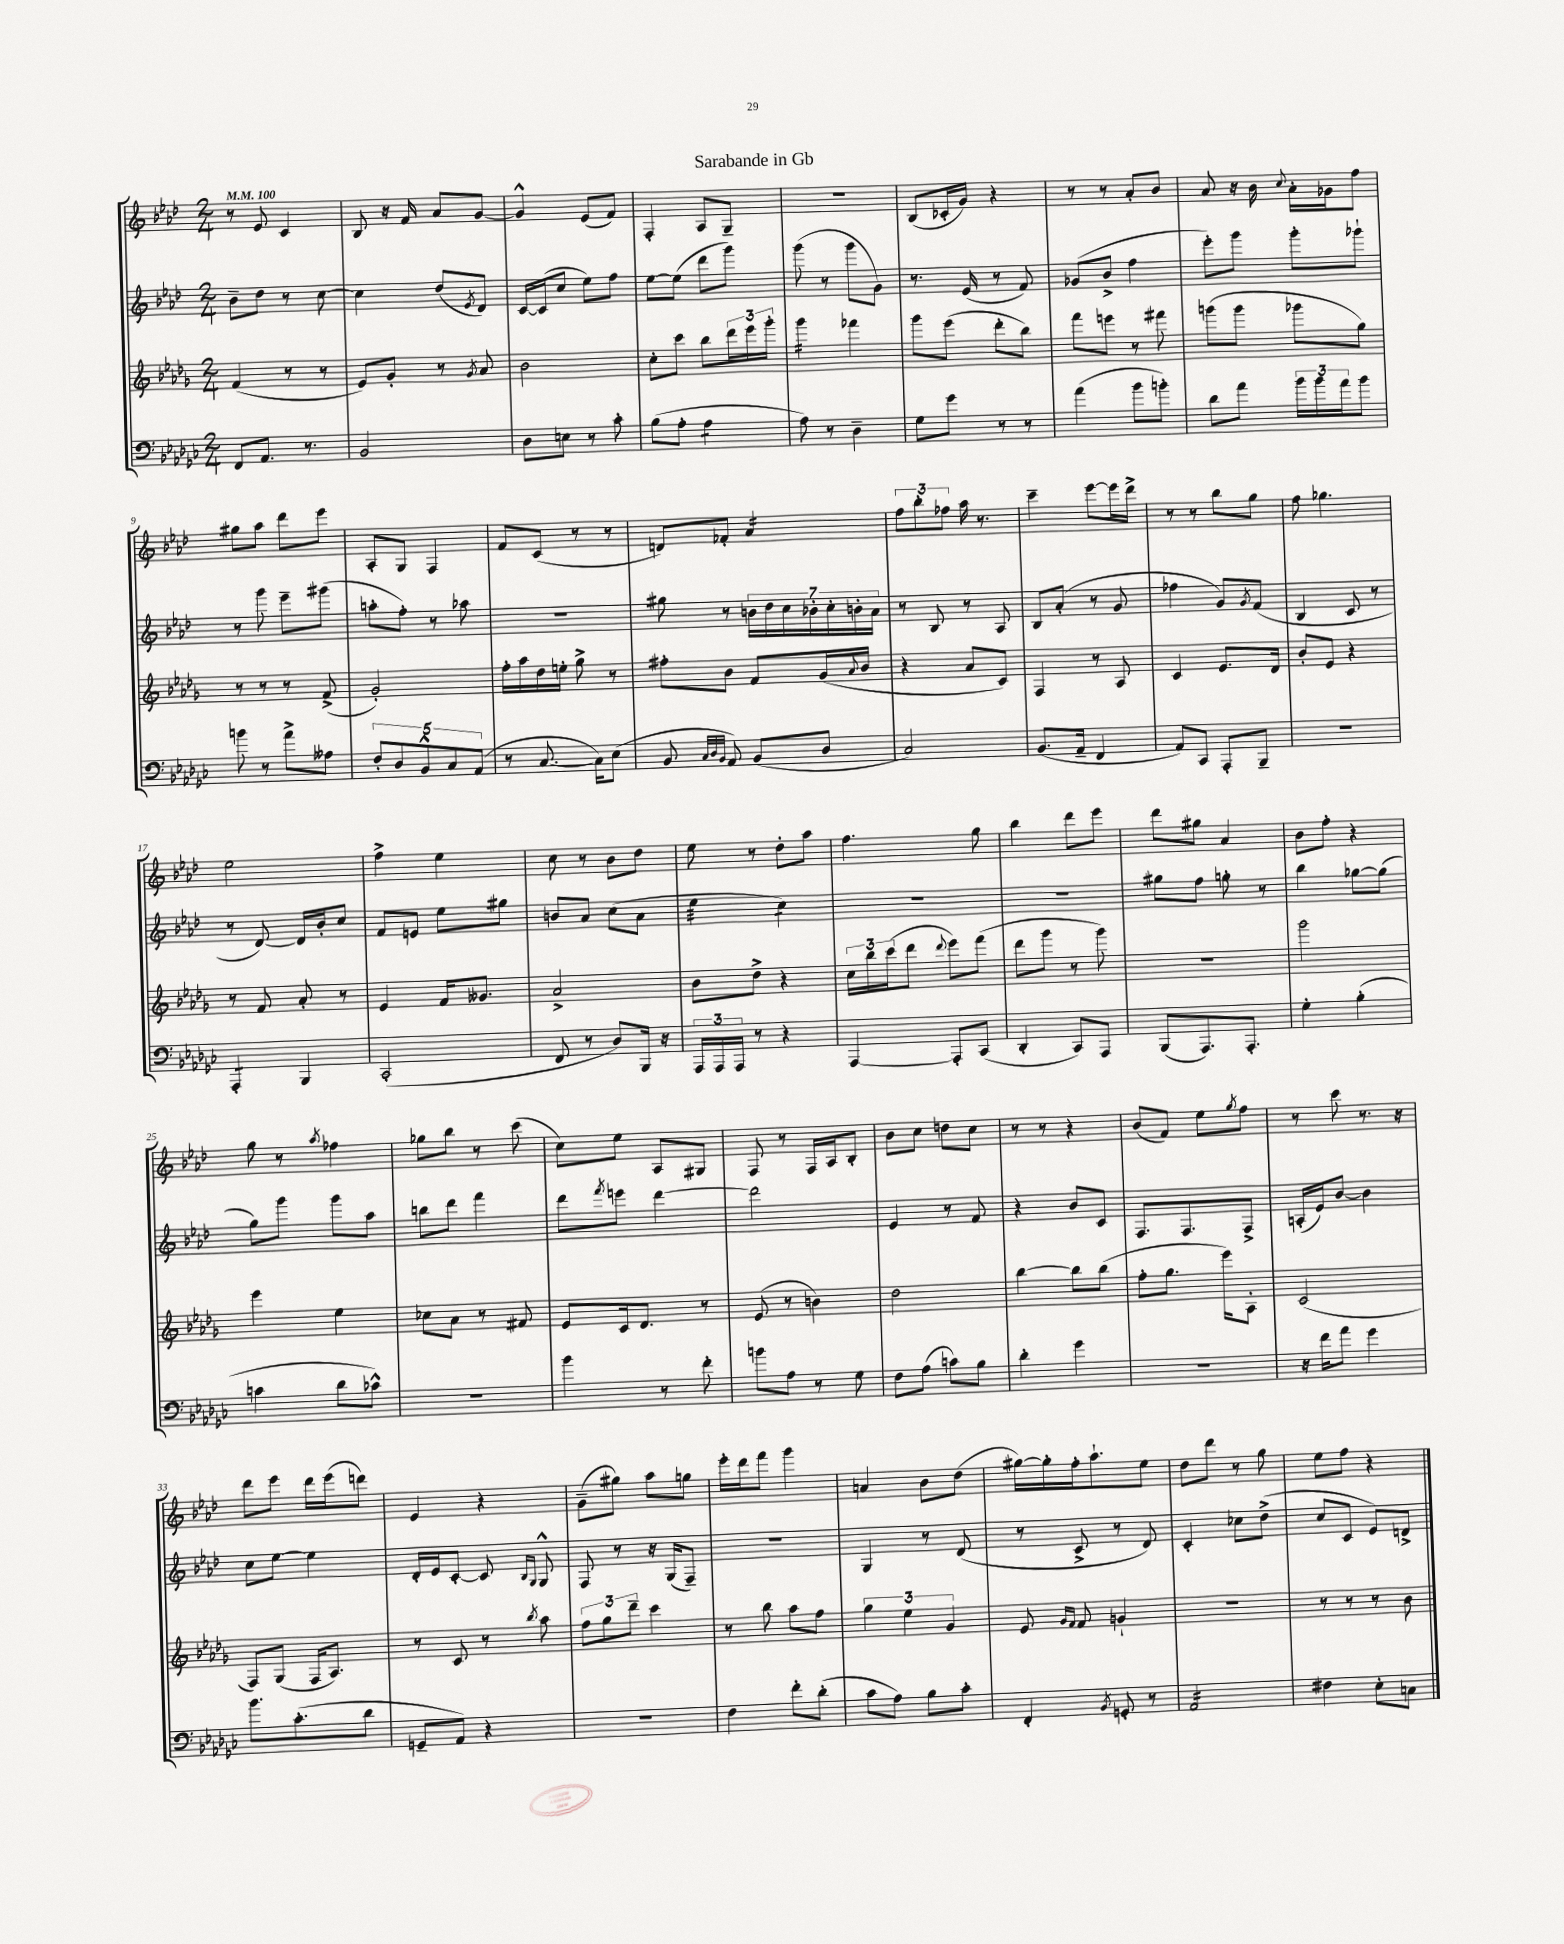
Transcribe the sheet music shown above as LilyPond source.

\header { title = "Sarabande in Gb" }
<<
\new StaffGroup <<
\new Staff = "s0" {
    \clef treble \key aes \major \numericTimeSignature \time 2/4 \tempo 4 = 100
    r8 ees'8 c'4 |
    bes8 r16 f'16 aes'8 g'8~ |
    g'4-^ ees'8( f'8) |
    f4-. aes8 g8-- |
    r2 |
    bes8( ces'16-. g'16) r4 |
    r8 r8 aes'8-. bes'8 |
    aes'8 r16 bes'16 \appoggiatura { c''8 } aes'16-. ges'16 f''8 |
    gis''8 aes''8 des'''8 ees'''8 |
    aes8-. g8 f4 |
    f'8 c'8( r8 r8 |
    d'8) fes'8-. aes'4:16 |
    \tuplet 3/2 { f''8 bes''8-. fes''8 } aes''16 r8. |
    c'''4-- ees'''8~ ees'''16 des'''16-> |
    r8 r8 bes''8 g''8 |
    f''8 ges''4. |
    ees''2 |
    f''4-> ees''4 |
    c''8 r8 bes'8 des''8 |
    ees''8 r8 des''8-. aes''8 |
    f''4. g''8 |
    bes''4 des'''8 ees'''8 |
    des'''8 gis''8 aes'4 |
    bes'8 f''8-. r4 |
    g''8 r8 \acciaccatura { aes''8 } fes''4 |
    ges''8 bes''8 r8 c'''8( |
    c''8) ees''8 aes8 gis8 |
    f8 r8 f16 aes16 bes8-. |
    bes'8 c''8 d''8 c''8 |
    r8 r8 r4 |
    bes'8( f'8) ees''8 \acciaccatura { g''8 } f''8 |
    r8 c'''8 r8. r16 |
    des'''8 ees'''8 des'''16 ees'''16( d'''8) |
    ees'4 r4 |
    g'8--( gis''8) aes''8 g''8 |
    ees'''16-. des'''16 f'''8 g'''4 |
    a'4 bes'8 des''8( |
    gis''16~) gis''16-. f''16-. aes''8.-! ees''8 |
    des''8 des'''8 r8 g''8 |
    ees''8 f''8 r4 \bar "|." |
}
\new Staff = "s1" {
    \clef treble \key aes \major \numericTimeSignature \time 2/4
    bes'8-- des''8 r8 c''8~ |
    c''4 des''8( \acciaccatura { ees'8 } des'8) |
    c'16~ c'16( c''8 ees''8) f''8 |
    ees''8~ ees''8( des'''8 g'''8) |
    g'''8( r8 g'''8 g'8) |
    r8. ees'16( r8 f'8) |
    ges'8( bes'8-> f''4 |
    ees'''8-.) g'''8 g'''8-. ges'''8-! |
    r8 g'''8 ees'''8-- gis'''8( |
    a''8-. f''8-.) r8 aes''8 |
    R2 |
    gis''8 r8 \tuplet 7/4 { b'16 des''16 c''16 bes'16-. c''16-. b'16-. aes'16 } |
    r8 bes8 r8 aes8 |
    bes8 aes'8-.( r8 g'8 |
    fes''4 g'8) \acciaccatura { g'8 } f'8( |
    bes4 c'8 r8 |
    r8 des'8~) des'16 bes'16-. c''8 |
    f'8 e'8 ees''8 gis''8 |
    b'8 aes'8 c''8( aes'8 |
    ees''4:32 c''4:8) |
    R2 |
    R2 |
    gis''8 f''8 g''8-. r8 |
    bes''4 ges''8~ ges''8( |
    g''8) g'''8 g'''8 aes''8 |
    b''8 des'''8 f'''4 |
    des'''8 \acciaccatura { f'''8 } e'''8 des'''4~ |
    des'''2 |
    ees'4 r8 f'8 |
    r4 bes'8 c'8 |
    f8. f8. f8-> |
    a16-.( ees'16) bes'8~ bes'4 |
    c''8 ees''8~ ees''4 |
    des'16-. ees'16 c'8~-. c'8 \grace { bes16 g16 } g8-^ |
    f8 r8 r16 g16( f8--) |
    r2 |
    g4 r8 des'8( |
    r8 c'8-> r8 des'8) |
    c'4-. ces''8 des''8->( |
    c''8 c'8 ees'8) d'8-> \bar "|." |
}
\new Staff = "s2" {
    \clef treble \key des \major \numericTimeSignature \time 2/4
    f'4( r8 r8 |
    ees'8) ges'8-. r8 \acciaccatura { ges'8 } aes'8 |
    bes'2 |
    c''8-. c'''8 bes''8 \tuplet 3/2 { des'''16 ees'''16 ges'''16-. } |
    ges'''4:16 fes'''4 |
    ges'''8 ees'''8( des'''8-. bes''8) |
    f'''8 e'''8 r8 fis'''8 |
    g'''8( g'''8 ges'''8 ges''8) |
    r8 r8 r8 f'8->( |
    ges'2-.) |
    f''16-. aes''16 des''16 e''16-. ges''8-> r8 |
    fis''8-. bes'8 f'8 ges'16( \appoggiatura { aes'8 } bes'16 |
    r4 aes'8 c'8) |
    f4 r8 aes8 |
    c'4 ees'8. des'16 |
    bes'8-. ees'8 r4 |
    r8 f'8 aes'8-. r8 |
    ees'4 f'16 geses'8. |
    aes'2-> |
    bes'8 des''8-> r4 |
    \tuplet 3/2 { c''16 bes''16 c'''16( } des'''8 \appoggiatura { des'''8 } ees'''8) f'''8( |
    des'''8 ges'''8 r8 ges'''8) |
    r2 |
    ges'''2 |
    ees'''4 ees''4 |
    ces''8 aes'8 r8 fis'8 |
    ees'8 c'16 des'8. r8 |
    ees'8( r8 b'4) |
    des''2 |
    bes''4~ bes''8 bes''8( |
    f''8-. ges''8. ees'''16) aes8-. |
    c'2( |
    f8) ges8( f16 aes8.) |
    r8 c'8 r8 \acciaccatura { bes''8 } aes''8 |
    \tuplet 3/2 { f''8 ges''8 des'''8-- } c'''4 |
    r8 bes''8 aes''8 f''8 |
    \tuplet 3/2 { ges''4 ees''4 ges'4 } |
    ees'8 \grace { ges'16 f'16 } f'8 g'4-! |
    r2 |
    r8 r8 r8 bes'8 \bar "|." |
}
\new Staff = "s3" {
    \clef bass \key ges \major \numericTimeSignature \time 2/4
    f,8 aes,8. r8. |
    bes,2 |
    des8 e8 r8 ces'8-. |
    bes8( aes8-. aes4:8 |
    aes8) r8 des4-- |
    ges8 ges'8 r8 r8 |
    aes'4( bes'8 b'8-.) |
    des'8 aes'8 \tuplet 3/2 { bes'16 bes'16 aes'16 } bes'8 |
    b'8 r8 aes'8-> aeses8 |
    \tuplet 5/4 { f8-. des8 bes,8-^ ces8 aes,8( } |
    r8 ces8.~ ces16) ees8( |
    bes,8 \grace { ces32 des32 bes,32 } aes,8) bes,8( des8 |
    ces2) |
    bes,8.( aes,16-- f,4 |
    aes,8) ces,8 aes,,8-. bes,,8-- |
    R2 |
    aes,,4:8-. bes,,4 |
    ces,2-.( |
    f,8 r8 des8) bes,,16 r16 |
    \tuplet 3/2 { aes,,16 aes,,16 aes,,16 } r8 r4 |
    aes,,4~ aes,,8-. ces,8( |
    des,4-. ces,8) aes,,8 |
    bes,,8( aes,,8.) aes,,8.-. |
    ges4-. bes4-.( |
    c'4 des'8 ces'8-^) |
    r2 |
    bes'4 r8 f'8-. |
    b'8 aes8 r8 ges8 |
    f8 aes8( c'8) bes8 |
    des'4-. ges'4 |
    r2 |
    r16 f'16 aes'8 ges'4 |
    bes'8. ces'8.-.( des'8 |
    g,8-- aes,8) r4 |
    R2 |
    f4 f'8-. des'8-.( |
    ces'8 aes8) bes8 ces'8-. |
    f,4-. \acciaccatura { bes,8 } g,8-. r8 |
    aes,2:16 |
    fis4 ees8-. c8 \bar "|." |
}
>>
>>
